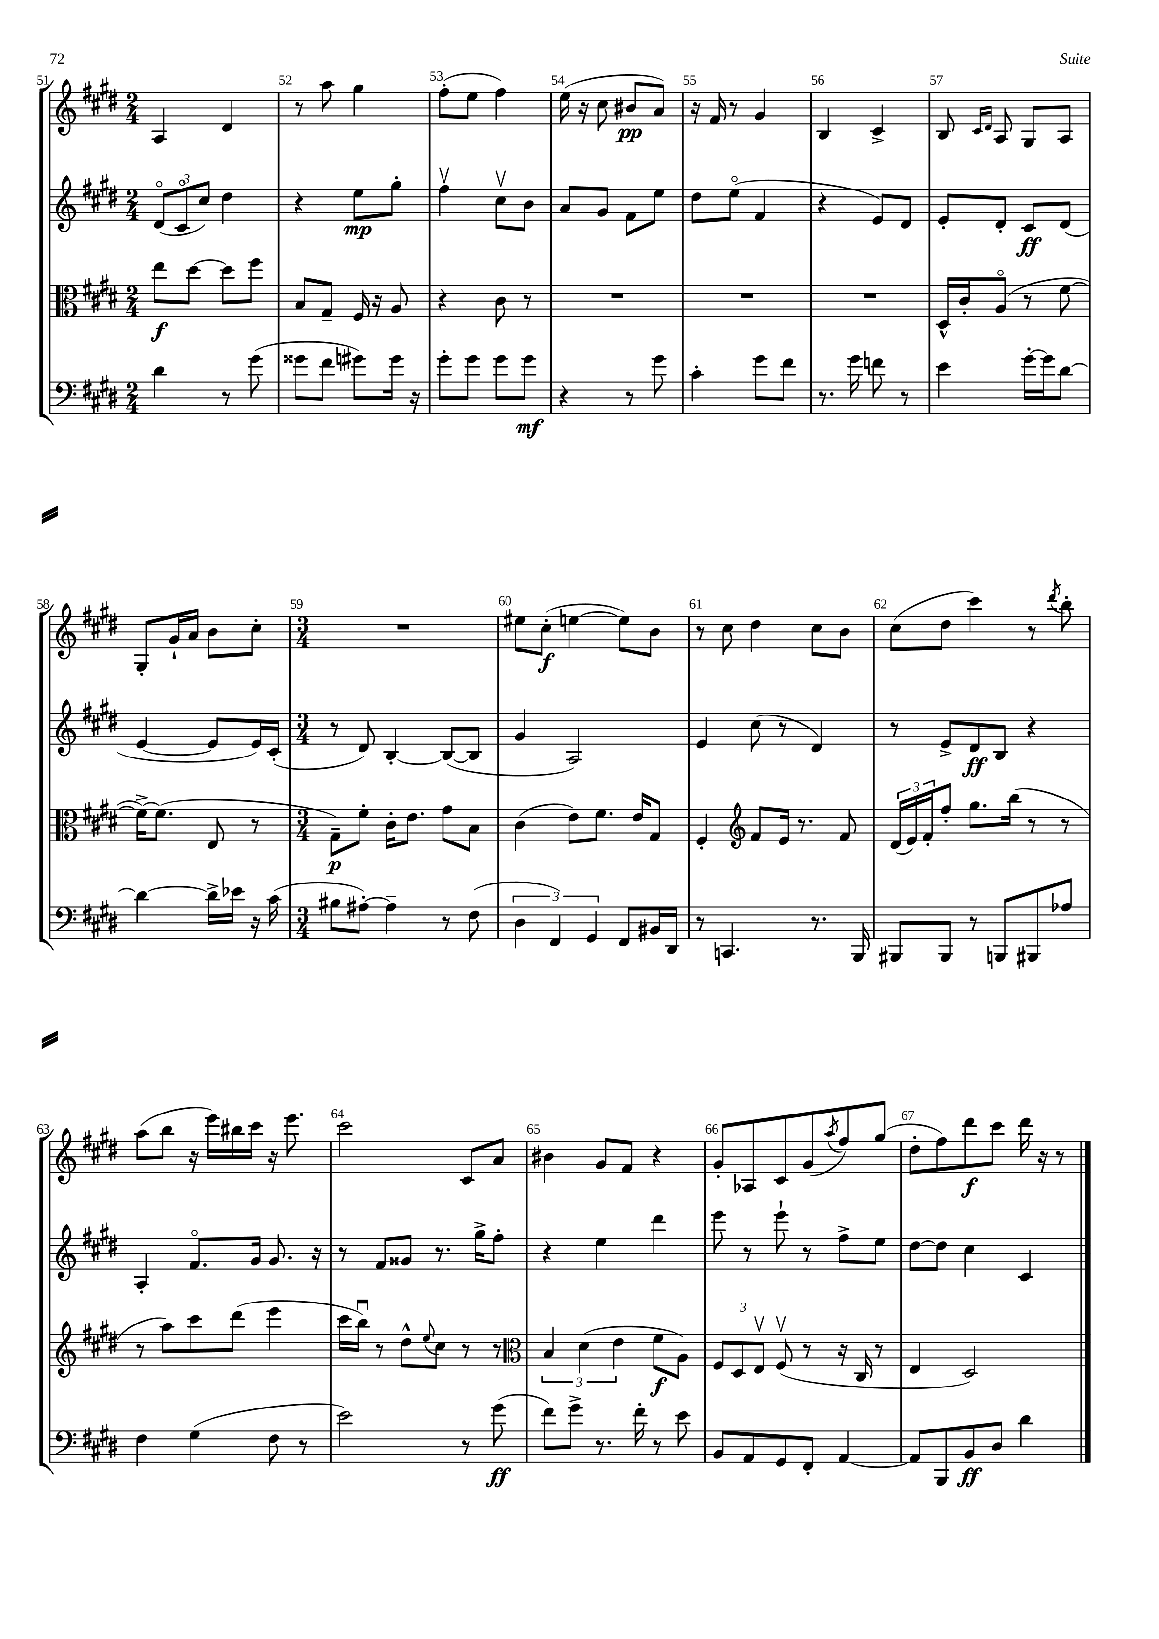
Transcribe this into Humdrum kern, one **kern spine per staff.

**kern	**dynam	**kern	**dynam	**kern	**dynam	**kern	**dynam
*part4	*part4	*part3	*part3	*part2	*part2	*part1	*part1
*staff4	*staff4	*staff3	*staff3	*staff2	*staff2	*staff1	*staff1
*clefF4	*	*clefC3	*	*clefG2	*	*clefG2	*
*k[f#c#g#d#]	*	*k[f#c#g#d#]	*	*k[f#c#g#d#]	*	*k[f#c#g#d#]	*
*M2/4	*	*M2/4	*	*M2/4	*	*M2/4	*
=51	=51	=51	=51	=51	=51	=51	=51
4d#\	.	8ee\L	f	(12d#/L	.	4A/	.
.	.	.	.	12c#/	.	.	.
.	.	[8dd#\J	.	.	.	.	.
.	.	.	.	12cc#/J)	.	.	.
8r	.	8dd#\L]	.	4dd#\	.	4d#/	.
(8g#\	.	8ff#\J	.	.	.	.	.
=52	=52	=52	=52	=52	=52	=52	=52
8g##X\L	.	8B/L	.	4r	.	8r	.
8f#\J	.	8G#~/J	.	.	.	8aa\	.
8g#X\L)	.	16F#/	.	8ee\L	mp	4gg#\	.
.	.	16r	.	.	.	.	.
16g#\Jk	.	8A/	.	8gg#'\J	.	.	.
16r	.	.	.	.	.	.	.
=53	=53	=53	=53	=53	=53	=53	=53
8g#'\L	.	4r	.	4ff#v\	.	(8ff#'\L	.
8g#\J	.	.	.	.	.	8ee\J	.
8g#\L	.	8c#\	.	8cc#v\L	.	4ff#\)	.
8g#\J	mf	8r	.	8b\J	.	.	.
=54	=54	=54	=54	=54	=54	=54	=54
4r	.	2r	.	8a/L	.	(16ee\	.
.	.	.	.	.	.	16r	.
.	.	.	.	8g#/J	.	8cc#\	.
8r	.	.	.	8f#\L	.	8b#X/L	pp
8g#\	.	.	.	8ee\J	.	8a/J)	.
=55	=55	=55	=55	=55	=55	=55	=55
4c#'\	.	2r	.	8dd#\L	.	16r	.
.	.	.	.	.	.	16f#/	.
.	.	.	.	(8ee\J	.	8r	.
8g#\L	.	.	.	4f#/	.	4g#/	.
8f#\J	.	.	.	.	.	.	.
=56	=56	=56	=56	=56	=56	=56	=56
8.r	.	2r	.	4r	.	4B/	.
16g#\	.	.	.	.	.	.	.
8fn\	.	.	.	8e/L)	.	4c#^/	.
8r	.	.	.	8d#/J	.	.	.
=57	=57	=57	=57	=57	=57	=57	=57
4e\	.	16D#^^/LL	.	8e'/L	.	8B/	.
.	.	16c#'/J	.	.	.	.	.
.	.	.	.	.	.	16qqc#/LL	.
.	.	.	.	.	.	16qqd#/JJ	.
.	.	(8A/J	.	8d#'/J	.	8A/	.
[16g#'\LL	.	8r	.	8c#/L	ff	8G#/L	.
16g#\J]	.	.	.	.	.	.	.
[8d#\J	.	[8f#\	.	(8d#/J	.	8A/J	.
!!LO:LB:g=z
=58	=58	=58	=58	=58	=58	=58	=58
4d#\_	.	16f#^\KL_)	.	[4e/	.	8G#'/L	.
.	.	(8.f#\J]	.	.	.	.	.
.	.	.	.	.	.	16g#`/L	.
.	.	.	.	.	.	16a/JJ	.
16d#^\LL]	.	8E/	.	8e/L]	.	8b\L	.
16e-X\JJ	.	.	.	.	.	.	.
16r	.	8r	.	16e/L)	.	8cc#'\J	.
(16c#\	.	.	.	(16c#'/JJ	.	.	.
=59	=59	=59	=59	=59	=59	=59	=59
*M3/4	*	*M3/4	*	*M3/4	*	*M3/4	*
8B#X\L	.	8G#~\L)	p	8r	.	2.r	.
[8A#X'\J)	.	8f#'\J	.	8d#/)	.	.	.
4A#~\]	.	16c#'\KL	.	[4B'/	.	.	.
.	.	8.e\J	.	.	.	.	.
8r	.	8g#\L	.	(8B/L_	.	.	.
(8F#\	.	8B\J	.	8B/J]	.	.	.
=60	=60	=60	=60	=60	=60	=60	=60
6D#\	.	(4c#\	.	4g#/	.	8ee#X\L	.
.	.	.	.	.	.	(8cc#'\J	f
6FF#/)	.	.	.	.	.	.	.
.	.	8e\L)	.	2A/)	.	[4een\	.
6GG#/	.	.	.	.	.	.	.
.	.	8.f#\J	.	.	.	.	.
8FF#/L	.	.	.	.	.	8ee\L])	.
.	.	16e/KL	.	.	.	.	.
16BB#X/L	.	8G#/J	.	.	.	8b\J	.
16DD#/JJ	.	.	.	.	.	.	.
=61	=61	=61	=61	=61	=61	=61	=61
8r	.	4F#'/	.	4e/	.	8r	.
4.CCn/	.	.	.	.	.	8cc#\	.
*	*	*clefG2	*	*	*	*	*
.	.	8f#/L	.	(8cc#\	.	4dd#\	.
.	.	16e/Jk	.	8r	.	.	.
.	.	8.r	.	.	.	.	.
8.r	.	.	.	4d#/)	.	8cc#\L	.
.	.	8f#/	.	.	.	8b\J	.
16BBB/	.	.	.	.	.	.	.
=62	=62	=62	=62	=62	=62	=62	=62
8BBB#X/L	.	(24d#/LL	.	8r	.	(8cc#\L	.
.	.	24e/)	.	.	.	.	.
.	.	24f#'/J	.	.	.	.	.
8BBB#/J	.	8ff#'/J	.	8e^/L	.	8dd#\J	.
8r	.	8.gg#\L	.	8d#/	ff	4ccc#\)	.
8BBBn/L	.	.	.	8B/J	.	.	.
.	.	(16bb\Jk	.	.	.	.	.
8BBB#X/	.	8r	.	4r	.	8r	.
.	.	.	.	.	.	8qddd#/	.
8A-X/J	.	8r	.	.	.	8bb'\	.
!!LO:LB:g=z
=63	=63	=63	=63	=63	=63	=63	=63
4F#\	.	8r	.	4A'/	.	(8aa\L	.
.	.	8aa\L)	.	.	.	8bb\J	.
(4G#\	.	8ccc#\	.	8.f#/L	.	16r	.
.	.	.	.	.	.	16eee\LL)	.
.	.	(8ddd#\J	.	.	.	16bb#X\	.
.	.	.	.	16g#/Jk	.	16ccc#\JJ	.
8F#\	.	4eee\	.	8.g#/	.	16r	.
.	.	.	.	.	.	8.eee\	.
8r	.	.	.	.	.	.	.
.	.	.	.	16r	.	.	.
=64	=64	=64	=64	=64	=64	=64	=64
2e\)	.	16ccc#\LL	.	8r	.	2ccc#\	.
.	.	16bbu\JJ)	.	.	.	.	.
.	.	8r	.	8f#/L	.	.	.
.	.	8dd#^^\L	.	8g##X/J	.	.	.
.	.	8qqee/	.	.	.	.	.
.	.	8cc#\J	.	8.r	.	.	.
8r	.	8r	.	.	.	8c#/L	.
.	.	.	.	16gg#^\KL	.	.	.
(8g#\	ff	8r	.	8ff#'\J	.	8a/J	.
=65	=65	=65	=65	=65	=65	=65	=65
*	*	*clefC3	*	*	*	*	*
8f#\L)	.	6B/	.	4r	.	4b#X\	.
8g#^\J	.	.	.	.	.	.	.
.	.	(6d#\	.	.	.	.	.
8.r	.	.	.	4ee\	.	8g#/L	.
.	.	6e\	.	.	.	.	.
.	.	.	.	.	.	8f#/J	.
16f#'\	.	.	.	.	.	.	.
8r	.	8f#\L	f	4ddd#\	.	4r	.
8e\	.	8A\J)	.	.	.	.	.
=66	=66	=66	=66	=66	=66	=66	=66
8BB/L	.	12F#/L	.	8eee\	.	8g#'/L	.
.	.	12D#/	.	.	.	.	.
8AA/	.	.	.	8r	.	8A-X/	.
.	.	12Ev/J	.	.	.	.	.
8GG#/	.	(8F#v/	.	8eee`\	.	8c#/	.
8FF#'/J	.	8r	.	8r	.	(8g#/	.
.	.	.	.	.	.	8qaa/	.
[4AA/	.	16r	.	8ff#^\L	.	8ff#/)	.
.	.	16C#/	.	.	.	.	.
.	.	8r	.	8ee\J	.	(8gg#/J	.
=67	=67	=67	=67	=67	=67	=67	=67
8AA/L]	.	4E/	.	[8dd#\L	.	8dd#'\L	.
8BBB/	.	.	.	8dd#\J]	.	8ff#\)	.
8BB/	ff	2D#/)	.	4cc#\	.	8ddd#\	f
8D#/J	.	.	.	.	.	8ccc#\J	.
4d#\	.	.	.	4c#/	.	16ddd#\	.
.	.	.	.	.	.	16r	.
.	.	.	.	.	.	8r	.
==	==	==	==	==	==	==	==
*-	*-	*-	*-	*-	*-	*-	*-
